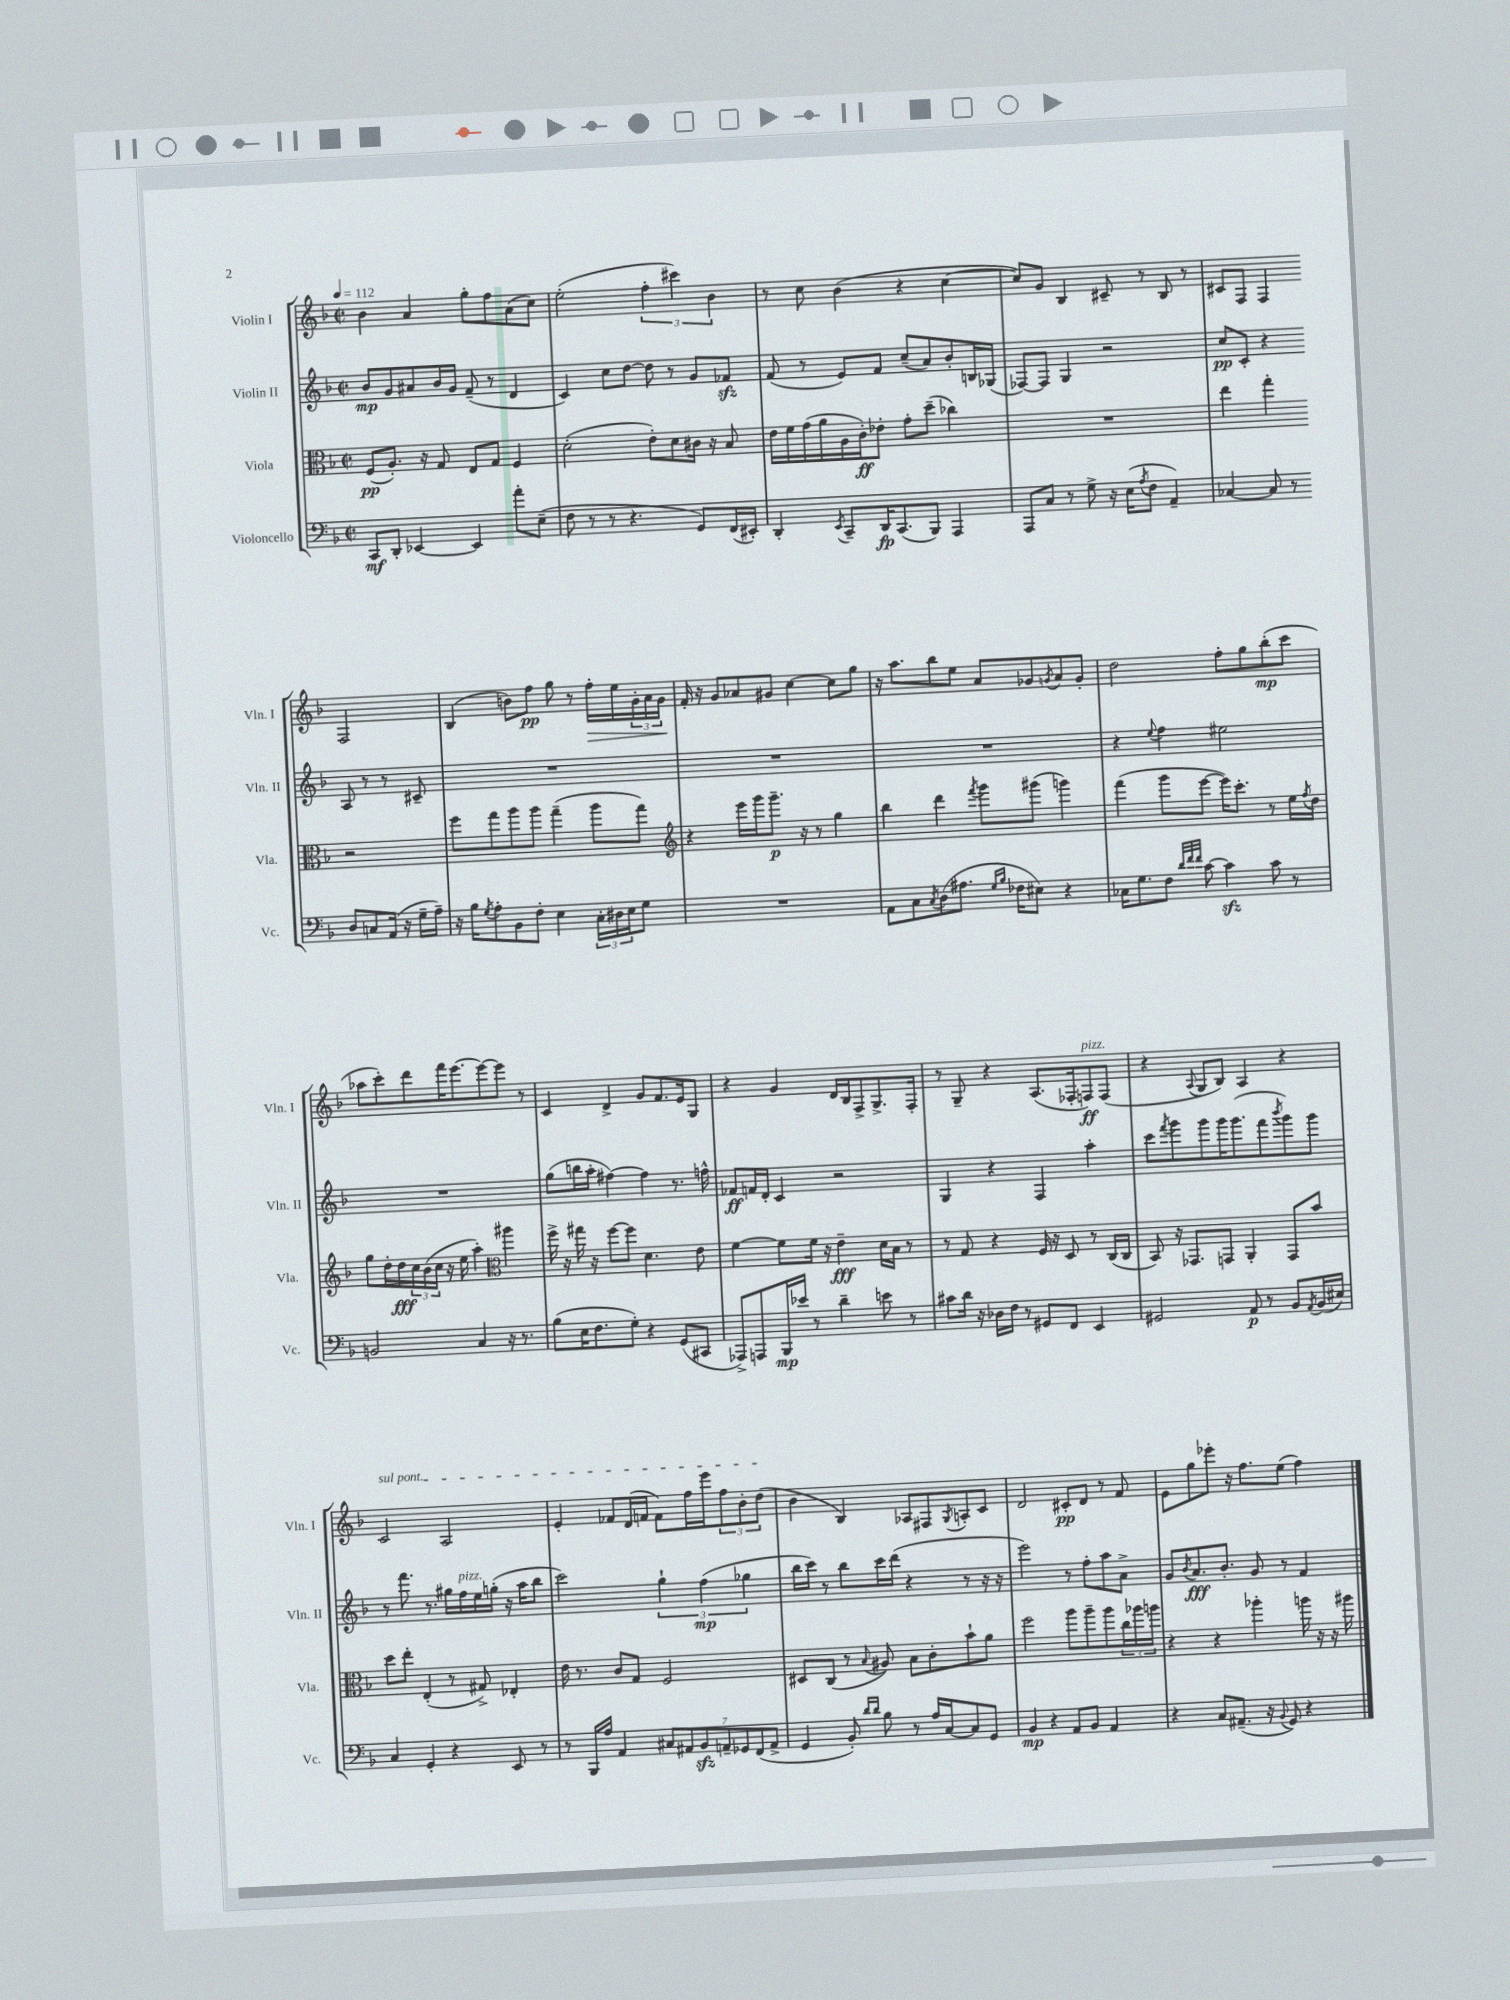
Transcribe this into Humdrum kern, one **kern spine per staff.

**kern	**kern	**kern	**kern
*staff4	*staff3	*staff2	*staff1
*clefF4	*clefC3	*clefG2	*clefG2
*k[b-]	*k[b-]	*k[b-]	*k[b-]
*M2/2	*M2/2	*M2/2	*M2/2
*met(c|)	*met(c|)	*met(c|)	*met(c|)
*MM112	*MM112	*MM112	*MM112
8CC	(8F	8b-	4b-
8DD'	8.A')	8g	.
[4EE-	.	8a#	4a
.	16r	.	.
.	8G	16b-	.
.	.	16g	.
4EE-]	8E	(8f~	8gg'
.	8G	8r	8ff
8a'	4F	4d	(8a
(8E~	.	.	8cc)
=	=	=	=
8F	(2d'	4c)	(2ee'
8r	.	.	.
8r	.	8cc	.
4.r	.	[8dd	.
.	8e')	8dd]	6ff'
.	8d	8r	.
.	.	.	6ccc#)
8GG)	16c#	8g	.
.	16r	.	.
.	.	.	6b-
(16FF	8B-	8f-	.
16EE#')	.	.	.
=	=	=	=
4DD'	16e	(8f	8r
.	16f	.	.
.	(16g	8r	8cc
.	16a	.	.
8qEE	.	.	.
8CC~	16A	8e)	(4b-
.	16c')	.	.
16DD	8e-'	8f	.
(8.CC	.	.	.
.	8g'	(8cc~	4r
8BBB-)	(8dd~	8a)	.
4AAA	4cc-)	8b-'	[4cc
.	.	16B	.
.	.	(16G-	.
=	=	=	=
8AAA	1r	[8F-)	8cc])
8C	.	8F-]	8g
8r	.	4G	4B-
8G^	.	.	.
16r	.	2r	8c#~
(16E	.	.	.
8qA	.	.	.
8F	.	.	8r
4AA~)	.	.	8B-
.	.	.	8r
=	=	=	=
[4C-	4ee	8cc	8c#
.	.	8c'	8F
8C-]	4gg'	4r	4F
8r	.	.	.
8D	2r	8A	2F
8C	.	8r	.
(16AA	.	8r	.
16r	.	.	.
16G~	.	8c#~	.
16A~)	.	.	.
=	=	=	=
16r	8ff	1r	(4B-
16B-	.	.	.
8qG	.	.	.
8A'	8gg	.	.
8BB-	8aa	.	8b)
8F'	8aa	.	8ff
4E	(4gg~	.	8gg
.	.	.	8r
24C'	8aa	.	16ff'
24D#	.	.	.
.	.	.	16ee
24E	.	.	.
8G	8gg)	.	24g'
.	.	.	24a
.	.	.	24g
=	=	=	=
*	*clefG2	*	*
1r	4r	1r	16f'
.	.	.	16r
.	.	.	8g
.	16eee	.	8a-
.	16ggg	.	.
.	8.ggg~	.	8g#
.	.	.	[4cc
.	16r	.	.
.	8r	.	.
.	4gg	.	8cc]
.	.	.	8gg
=	=	=	=
8AA	4bb-	1r	16r
.	.	.	8.aa
8C	.	.	.
8qC	.	.	.
(8D	4ddd	.	8bb-
8.A#	.	.	8ee
.	8qfff	.	.
.	8ggg	.	8a
16qqG	.	.	.
16qqB-	.	.	.
16F-	.	.	.
8E#)	(8ggg#	.	8g-
.	.	.	8qg
4r	4ggg)	.	8a
.	.	.	8g'
=	=	=	=
16C-	(4fff	4r	2dd
8.G	.	.	.
.	.	8qqee	.
8F	8ggg	4ff	.
32qqd	.	.	.
32qqf	.	.	.
32qqf	.	.	.
[8c	[8eee	.	.
4c]	16eee])	2ee#	8ff'
.	8.ccc'	.	.
.	.	.	8gg
8c	8r	.	(8bb-'
8r	16ee	.	8ccc
.	8qff	.	.
.	16dd	.	.
=	=	=	=
2BB	8gg	1r	8aa-
.	16dd'	.	8ccc')
.	16dd	.	.
.	24cc	.	8ddd
.	(24b-	.	.
.	24cc	.	.
.	16r	.	16fff
.	16ee	.	[8.eee
4C	4aa')	.	.
.	.	.	8eee_
*	*clefC3	*	*
16r	4aa#	.	8eee]
8.r	.	.	.
.	.	.	8r
=	=	=	=
(8B-	16ff^	(8gg	4c
.	16r	.	.
16E	16gg#	16bb	.
8.F	16r	16aa'	.
.	[8ff	[4ff#)	4d^
8G')	8ff]	.	.
4r	4.d	4ff#]	8g
.	.	.	8.f
(8GG	.	8.r	.
.	.	.	16e
8CC#	8e	.	8G
.	.	16ff^^	.
=	=	=	=
8AAA-^)	[4f	8f-	4r
8AAA	.	16f	.
.	.	16d'	.
16BBB-	8f]	4c	4g
16e-	.	.	.
8r	16f	.	.
.	16r	.	.
4d~	4e~	2r	16d
.	.	.	16B-
.	.	.	8F^
8e	16d	.	8.G^
.	16B-	.	.
8r	8r	.	.
.	.	.	16F'
=	=	=	=
8c#	8r	4G	8r
16d	8G	.	8G~
16r	.	.	.
16D-	4r	4r	4r
16F	.	.	.
8r	.	.	.
8GG#	16F	4F	(8.A
.	16r	.	.
8FF	8D	.	.
.	.	.	16F-'
4EE	8r	4aa'	8F)
.	(16C	.	(8F
.	16C	.	.
=	=	=	=
2GG#	8BB-)	8ccc	4r
.	.	8qfff	.
.	16r	8ggg	.
.	8.GG-	.	.
.	.	.	8qqA
.	.	8ggg	8G
.	8GG	16ggg	8B-)
.	.	(8.ggg	.
8AA	4AA'	.	4A
8r	.	8fff	.
.	.	8qbbb-	.
8BB-	8GG	8ggg)	4r
8qAA	.	.	.
(16BB-	8b-	8ggg	.
16E#)	.	.	.
=	=	=	=
4C	8dd	8r	2c
.	8ee'	8.fff	.
4GG'	(4E'	.	.
.	.	8.r	.
4r	8r	16gg#	2A
.	.	16ff	.
.	8G#^)	16ee	.
.	.	(16gg'	.
8EE	4E-'	16r	.
.	.	16aa	.
8r	.	8bb-	.
=	=	=	=
8r	16e	2ccc)	4e'
.	8.r	.	.
16BBB-	.	.	.
16A	.	.	.
4AA	8c	.	8f-
.	8G	.	(16d
.	.	.	16f
14C#	2F	6gg`	8f)
14AA#	.	.	.
.	.	.	16ff
14BB-	.	.	.
.	.	(6ff	.
.	.	.	16eee
14AA~	.	.	.
.	.	.	12ff
14GG-	.	.	.
.	.	6gg-	12b-'
(14FF	.	.	.
.	.	.	(12dd
14AA^	.	.	.
=	=	=	=
4GG	8D#	16bb-	4b-
.	.	16ccc)	.
.	(8C	8r	.
8BB-')	8r	8bb-	4B-)
16qqd	.	.	.
16qqd	8qqB-	.	.
8B-	8A#)	16ccc	.
.	.	(16ddd	.
8r	8B-	4r	8A-
16A	8c'	.	8F#
[16C	.	.	.
.	.	.	8qG
8C]	8b-`	8r	8A'
8GG	8a	16r	8c
.	.	16r	.
=	=	=	=
4BB-	2ff	2eee)	2d
4r	.	.	.
8AA	8aa	8r	8c#'
8BB-	8aa~	8ff'	8d
4AA	8aa	8aa	8r
.	24cc	8a^	8f
.	24aa-	.	.
.	24aa	.	.
=	=	=	=
4r	4r	8g	8e
.	.	8qb-	.
.	.	8.a	8gg
8C	4r	.	8eee-'
.	.	8.b-'	.
(8.AA#~	.	.	16r
.	.	.	8.ff
.	4aa-'	8g	.
16r	.	.	.
8qqBB-	.	.	.
8GG)	.	8r	(8ee
4r	16aa	4f	4ff)
.	16r	.	.
.	16r	.	.
.	16aa#	.	.
==	==	==	==
*-	*-	*-	*-
